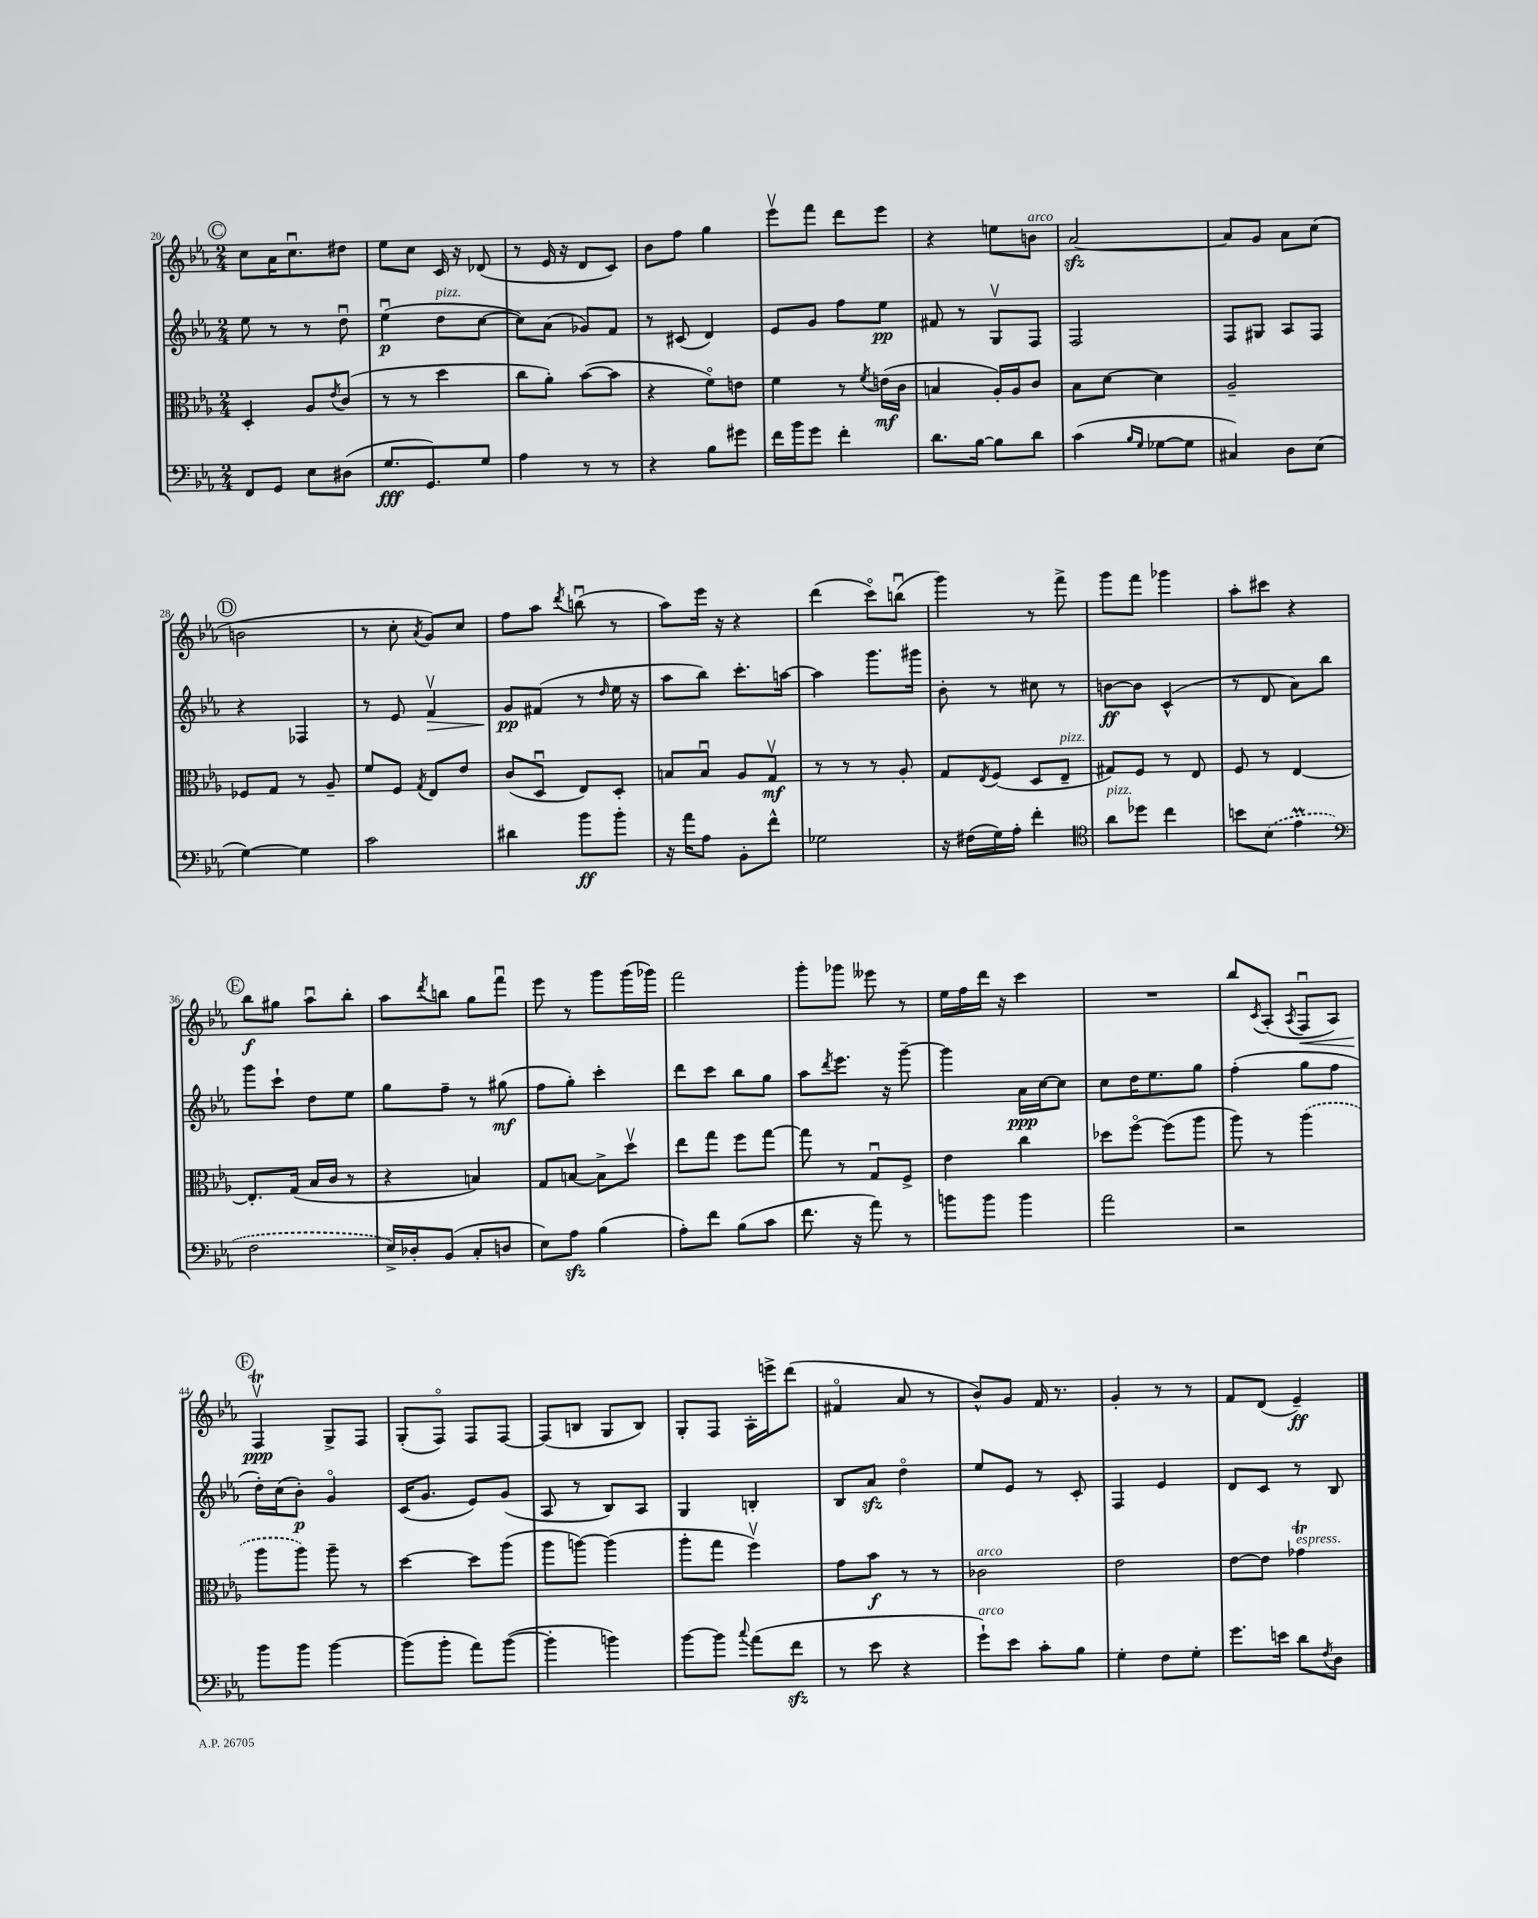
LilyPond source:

<<
\new StaffGroup <<
\new Staff = "s0" {
    \clef treble \key ees \major \numericTimeSignature \time 2/4
    \mark \markup { \circle "C" } c''8 aes'16 c''8.\downbow dis''8 |
    ees''8 c''8 c'16 r16 des'8( |
    r8 ees'16 r16 d'8 c'8) |
    bes'8 f''8 g''4 |
    ees'''8\upbow f'''8 d'''8 ees'''8 |
    r4 e''8 b'8^\markup { \italic "arco" } |
    aes'2~\sfz |
    aes'8 g'8 aes'8 c''8( |
    \mark \markup { \circle "D" } b'2 |
    r8 c''8-. \acciaccatura { aes'8 } g'8) c''8 |
    f''8 aes''8 \acciaccatura { d'''8 } b''8\downbow( r8 |
    aes''8) ees'''16 r16 r4 |
    d'''4( c'''8\flageolet) b''8\downbow( |
    g'''4) r8 f'''8-> |
    g'''8 f'''8 ges'''4 |
    aes''8-. cis'''8 r4 |
    \mark \markup { \circle "E" } bes''8\f gis''8 aes''8\downbow bes''8-. |
    aes''8 \acciaccatura { d'''8 } b''8 g''8 f'''8\downbow |
    ees'''8 r8 g'''8 g'''16( ges'''16) |
    f'''2 |
    g'''8-. ges'''8 eeses'''8 r8 |
    ees''16 f''16 d'''16 r16 c'''4 |
    R2 |
    bes''8 \acciaccatura { c'8 } aes8-.( \acciaccatura { aes8 } f8\downbow\< aes8) |
    \mark \markup { \circle "F" } f4\upbow\trill\ppp\! g8-> f8 |
    g8-.( f8\flageolet) f8 f8~ |
    f8( b8 g8 b8) |
    g8-. f8 aes16-. e'''16-> d'''8( |
    fis'4\flageolet aes'8 r8 |
    bes'8-^) g'8 f'16 r8. |
    g'4-. r8 r8 |
    f'8 d'8( ees'4--\ff) \bar "|." |
}
\new Staff = "s1" {
    \clef treble \key ees \major \numericTimeSignature \time 2/4
    \mark \markup { \circle "C" } ees''8 r8 r8 d''8\downbow |
    ees''4\downbow\p( d''8^\markup { \italic "pizz." } c''8~ |
    c''8) aes'8( ges'8) f'8 |
    r8 cis'8( d'4) |
    ees'8 g'8 f''8 ees''8\pp |
    fis'8 r8 g8\upbow f8 |
    f2 |
    f8 gis8 aes8 f8 |
    \mark \markup { \circle "D" } r4 fes4 |
    r8 ees'8 f'4\upbow\> |
    g'8\pp\! fis'8( r8 \grace { d''16 } ees''16 r16 |
    aes''8 bes''8) c'''8.-. a''16~ |
    a''4 g'''8. gis'''16 |
    bes'8-. r8 cis''8 r8 |
    b'8~\ff b'8 c'4-^( |
    r8 d'8 aes'8) bes''8 |
    \mark \markup { \circle "E" } g'''8 c'''8-! d''8 ees''8 |
    g''8 f''8-- r8 gis''8\mf( |
    f''8 g''8-.) c'''4-. |
    d'''8 c'''8 bes''8 g''8 |
    aes''8 \acciaccatura { d'''8 } ees'''8. r16 g'''8~-- |
    g'''4 aes'16\ppp c''16~ c''8 |
    c''8 d''16 ees''8. g''8 |
    f''4-.( g''8 f''8 |
    \mark \markup { \circle "F" } d''16-.) c''16( bes'8-.\p) g'4\flageolet |
    c'16( g'8. ees'8) g'8( |
    aes8 r8 bes8) aes8 |
    g4 b4-. |
    bes8 aes'8\sfz d''4\flageolet |
    ees''8 ees'8 r8 c'8-. |
    f4 ees'4 |
    d'8 c'8 r8 bes8 \bar "|." |
}
\new Staff = "s2" {
    \clef alto \key ees \major \numericTimeSignature \time 2/4
    \mark \markup { \circle "C" } d4-. aes8 \acciaccatura { ees'8 } c'8( |
    r8 r8 d''4 |
    c''8 aes'8-.) bes'8~( bes'8 |
    r4 f'8\flageolet) e'8 |
    f'4 r8 \acciaccatura { f'8 } e'16\mf( c'16 |
    b4 aes16-.) aes16 c'8 |
    bes8 d'8~ d'4 |
    aes2-- |
    \mark \markup { \circle "D" } fes8 g8 r8 aes8-- |
    f'8 f8 \acciaccatura { g8 } ees8 ees'8 |
    c'8( d8\downbow ees8) d8-. |
    b8 b8\downbow aes8 g8\upbow\mf |
    r8 r8 r8 aes8-. |
    g8 \acciaccatura { ees8 } f8( d8 ees8--^\markup { \italic "pizz." } |
    gis8) f8 r8 ees8 |
    f8 r8 ees4~ |
    \mark \markup { \circle "E" } ees8.-. g16( bes16 c'16 r8 |
    r4 b4) |
    g8 b8~ b8-> d''8\upbow |
    ees''8 g''8 f''8 g''8~ |
    g''8 r8 g8\downbow f8-> |
    ees'4 c''4 |
    des''8 f''8~\flageolet f''8( aes''8 |
    aes''8) r8 \once \slurDashed aes''4( |
    \mark \markup { \circle "F" } aes''8 aes''8) aes''8-- r8 |
    d''4~ d''8 aes''8( |
    aes''8 a''8~) a''4( |
    aes''8-. g''8 f''4\upbow) |
    g'8 bes'8\f r8 r8 |
    ces'2^\markup { \italic "arco" } |
    ees'2 |
    ees'8~ ees'8 ges'4\trill^\markup { \italic "espress." } \bar "|." |
}
\new Staff = "s3" {
    \clef bass \key ees \major \numericTimeSignature \time 2/4
    \mark \markup { \circle "C" } f,8 g,8 ees8 dis8( |
    g8.\fff g,8.) g8 |
    aes4 r8 r8 |
    r4 bes8 gis'8 |
    f'16 bes'16 g'8 f'4-. |
    d'8. bes16~ bes8 d'8 |
    c'4( \grace { bes16 g16 } ges8~ ges8 |
    cis4) d8 ees8( |
    \mark \markup { \circle "D" } g4~) g4 |
    c'2 |
    dis'4 bes'8\ff bes'8-. |
    r16 aes'16 aes8 bes,8-. f'8-^ |
    ges2 |
    r16 fis16( g16) aes16-. f'4-. |
    \clef tenor aes'8^\markup { \italic "pizz." } des''8 c''4 |
    b'8 \once \slurDashed bes8( ees'4\prall |
    \mark \markup { \circle "E" } \clef bass f2 |
    ees16->) des16-. bes,8( c8-. d8 |
    ees8) aes8\sfz bes4( |
    aes8-.) f'8 bes8( c'8 |
    f'8. r16 aes'8) r8 |
    b'8 b'8 b'4 |
    aes'2 |
    r2 |
    \mark \markup { \circle "F" } bes'8 bes'8 bes'4~ |
    bes'8( bes'8-. aes'8) bes'8~( |
    bes'4-. b'4) |
    bes'8~ bes'8 \appoggiatura { c''8 } aes'8( f'8\sfz |
    r8 ees'8 r4 |
    g'8-!^\markup { \italic "arco" }) ees'8 c'8-. bes8 |
    g4-. f8 g8-. |
    g'8. e'16 d'8 \acciaccatura { f8 } d8 \bar "|." |
}
>>
>>
\layout { \context { \Score currentBarNumber = #20 } }
